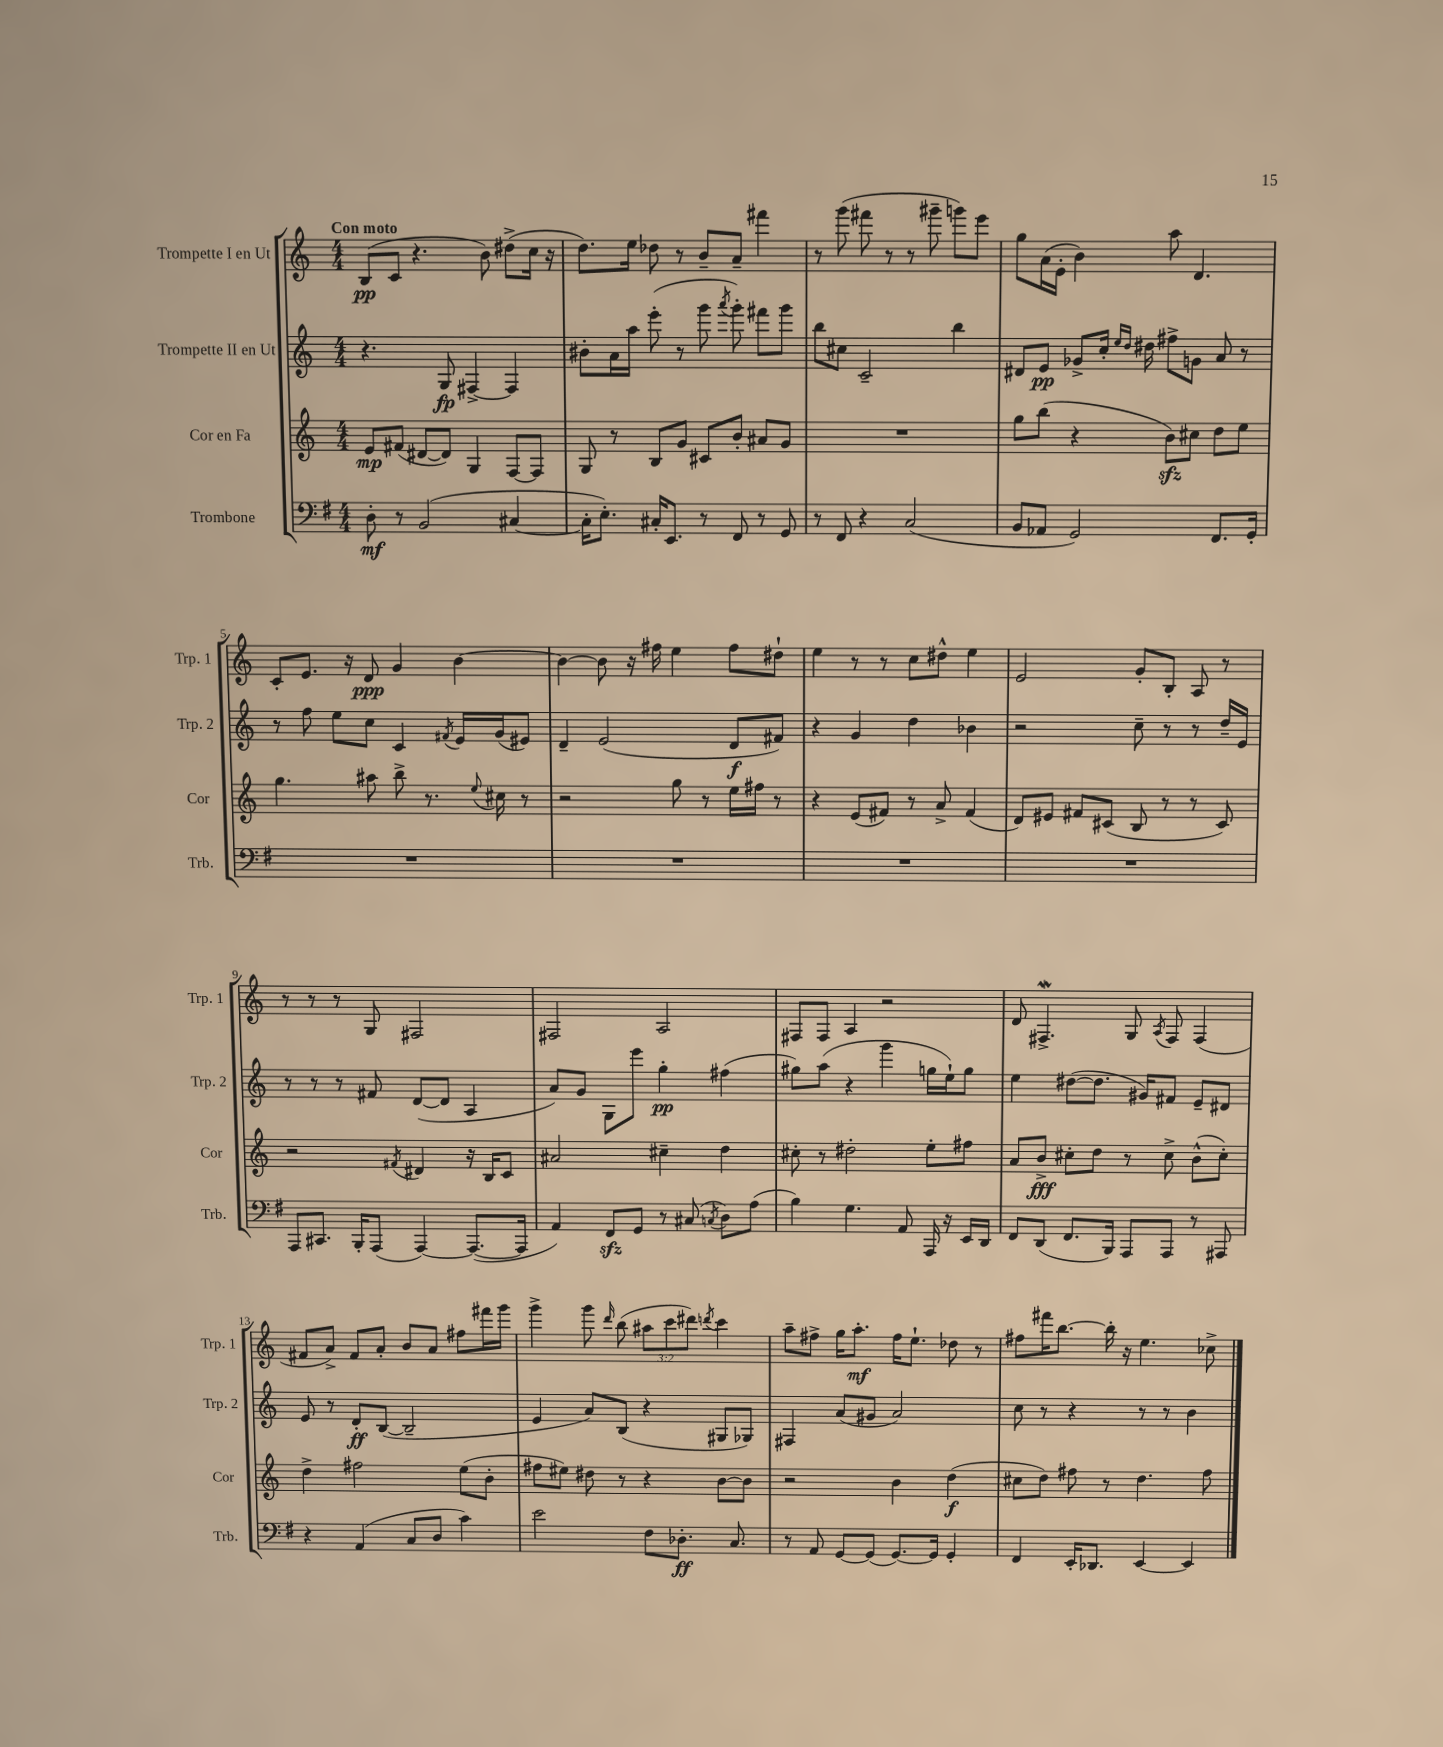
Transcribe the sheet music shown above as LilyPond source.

<<
\new StaffGroup <<
\new Staff = "s0" \with { instrumentName = "Trompette I en Ut" shortInstrumentName = "Trp. 1" } {
    \clef treble \key c \major \numericTimeSignature \time 4/4 \override Staff.TupletNumber.text = #tuplet-number::calc-fraction-text \tempo "Con moto"
    \autoBeamOff b8[\pp( c'8] r4. b'8) dis''8[->( c''16] r16 |
    d''8.[) e''16] des''8 r8 b'8[-- a'8]-- fis'''4 |
    r8 g'''8( fis'''8 r8 r8 gis'''8-- g'''8[) e'''8] |
    g''8[ a'16( e'16]-. b'4) a''8 d'4. |
    c'8[-. e'8.] r16 d'8\ppp g'4 b'4~ |
    b'4~ b'8 r16 fis''16 e''4 fis''8[ dis''8]-! |
    e''4 r8 r8 c''8[ dis''8]-^ e''4 |
    e'2 g'8[-. b8]-. a8 r8 |
    r8 r8 r8 g8 fis2 |
    fis2 a2 |
    fis8[ fis8] a4 r2 |
    d'8 fis4.->\mordent g8 \acciaccatura { a8 } fis8 fis4( |
    fis'8[ a'8]->) fis'8[ a'8]-. b'8[ a'8] fis''8[ fis'''16 g'''16] |
    g'''4-> g'''8 \grace { d'''16 } b''8( \tuplet 3/2 { ais''8[ c'''8 dis'''8]) } \acciaccatura { d'''8 } c'''4 |
    a''8[-- fis''8]-> g''16[ a''8.]-.\mf fis''16[ e''8.]-! des''8 r8 |
    fis''8[ fis'''16 b''8.]~ b''16-. r16 e''4. ces''8-> \bar "|." |
}
\new Staff = "s1" \with { instrumentName = "Trompette II en Ut" shortInstrumentName = "Trp. 2" } {
    \clef treble \key c \major \numericTimeSignature \time 4/4
    \autoBeamOff r4. g8\fp fis4~-> fis4 |
    bis'8[-. a'16 a''16] e'''8-.( r8 g'''8 \acciaccatura { a'''8 } g'''8-.) fis'''8[ g'''8] |
    b''8[ cis''8] c'2-- b''4 |
    dis'8[ e'8]\pp ges'8[-> c''16]-. \grace { e''16[ d''16] } dis''16 fis''8[-> g'8] a'8 r8 |
    r8 f''8 e''8[ c''8] c'4 \acciaccatura { fis'8 } e'16[ g'16( eis'8]) |
    d'4-- e'2( d'8[\f fis'8]) |
    r4 g'4 d''4 bes'4 |
    r2 c''8-- r8 r8 d''16[-- e'16] |
    r8 r8 r8 fis'8 d'8[~( d'8] a4 |
    a'8[) g'8] g8[ e'''8] g''4-.\pp fis''4( |
    gis''8[) a''8]( r4 g'''4 g''16[ e''16-!) g''8] |
    e''4 dis''8[~( dis''8.] gis'16[) fis'8] e'8[-- dis'8] |
    e'8 r8 d'8[-.\ff b8]~( b2-- |
    e'4 a'8[) b8]( r4 gis8[ ges8]) |
    fis4 a'8[( gis'8] a'2) |
    c''8 r8 r4 r8 r8 b'4 \bar "|." |
}
\new Staff = "s2" \with { instrumentName = "Cor en Fa" shortInstrumentName = "Cor" } {
    \clef treble \key c \major \numericTimeSignature \time 4/4
    \autoBeamOff e'8[\mp fis'8]( dis'8[~ dis'8]) g4 f8[~ f8] |
    g8 r8 b8[ g'8] cis'8[ b'8]-. ais'8[ g'8] |
    R1 |
    g''8[ b''8]( r4 b'8[\sfz) cis''8] d''8[ e''8] |
    g''4. ais''8 b''8-> r8. \appoggiatura { e''8 } cis''16 r8 |
    r2 g''8 r8 e''16[ fis''16] r8 |
    r4 e'8[( fis'8]) r8 a'8-> fis'4( |
    d'8[) eis'8] fis'8[ cis'8]( b8 r8 r8 cis'8) |
    r2 \acciaccatura { fis'8 } dis'4 r16 b16[ c'8] |
    ais'2 cis''4-- d''4 |
    cis''8-. r8 dis''2-. e''8[-. fis''8] |
    a'8[ b'8]->\fff cis''8[-. d''8] r8 cis''8-> b'8[-^( cis''8]-.) |
    d''4-> fis''2 e''8[( b'8]-. |
    fis''8[ eis''8]) dis''8 r8 r4 b'8[~ b'8] |
    r2 b'4 d''4\f( |
    cis''8[ d''8]) fis''8 r8 d''4. fis''8 \bar "|." |
}
\new Staff = "s3" \with { instrumentName = "Trombone" shortInstrumentName = "Trb." } {
    \clef bass \key g \major \numericTimeSignature \time 4/4
    \autoBeamOff d8-.\mf r8 b,2( cis4~ |
    cis16[-. e8.]-.) cis16[-. e,8.] r8 fis,8 r8 g,8 |
    r8 fis,8 r4 c2( |
    b,8[ aes,8] g,2) fis,8.[ g,16]-. |
    R1 |
    R1 |
    R1 |
    R1 |
    a,,8[ cis,8.] b,,16[-. a,,8]( a,,4~) a,,8.[~( a,,16] |
    a,4) fis,8[\sfz g,8] r8 cis8( \acciaccatura { c8 } d8[) a8]( |
    b4) g4. a,8 a,,16 r16 e,16[ d,16] |
    fis,8[ d,8]( fis,8.[ b,,16]) a,,8[ a,,8] r8 ais,,8 |
    r4 a,4( c8[ d8] c'4) |
    e'2 fis8[ des8.]-.\ff c8. |
    r8 a,8 g,8[~ g,8]( g,8.[~) g,16] g,4-. |
    fis,4 e,16[-. des,8.] e,4~ e,4 \bar "|." |
}
>>
>>
